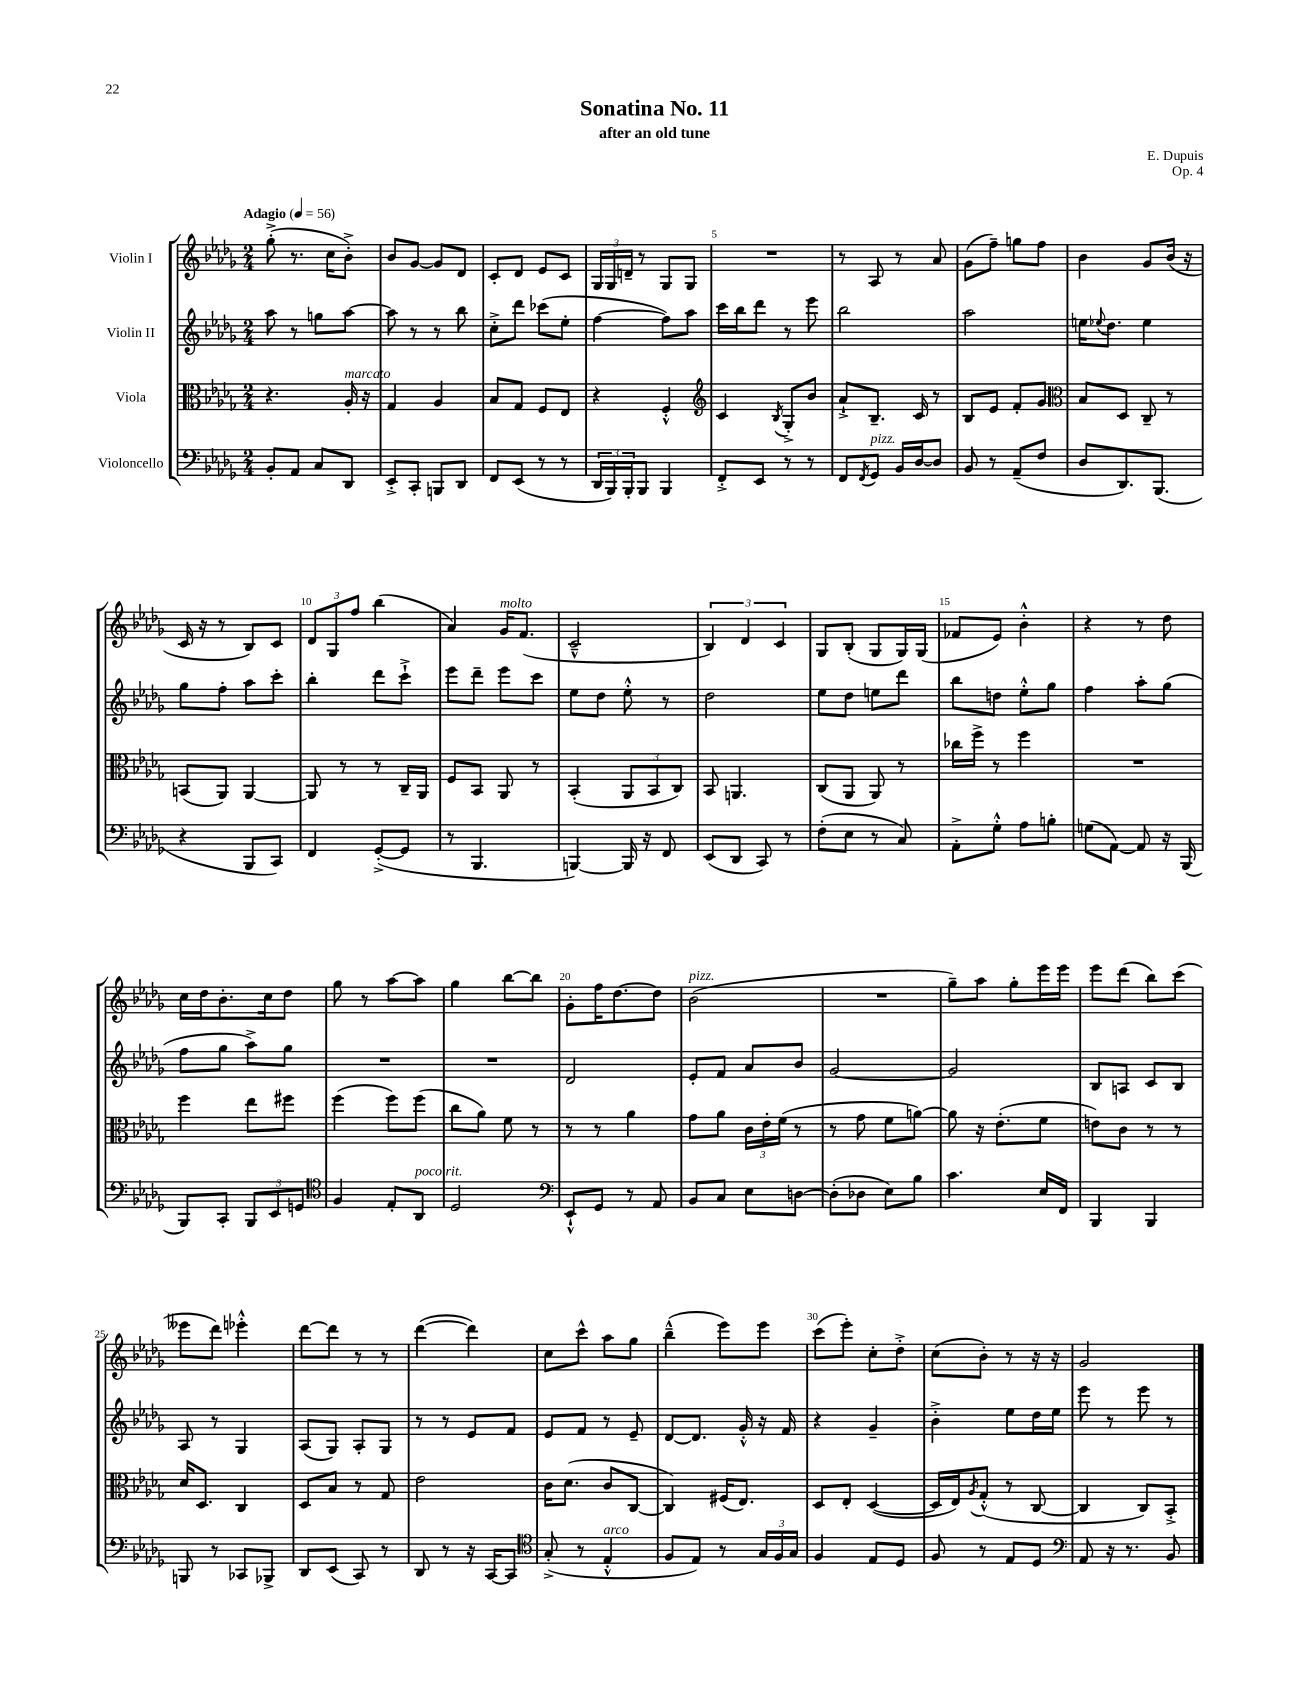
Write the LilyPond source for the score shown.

\header { title = "Sonatina No. 11" composer = "E. Dupuis" subtitle = "after an old tune" opus = "Op. 4" }
<<
\new StaffGroup <<
\new Staff = "s0" \with { instrumentName = "Violin I" } {
    \clef treble \key des \major \numericTimeSignature \time 2/4 \tempo "Adagio" 4 = 56
    ges''8-.->( r8. c''16 bes'8-.->) |
    bes'8 ges'8~ ges'8 des'8 |
    c'8-. des'8 ees'8 c'8 |
    \tuplet 3/2 { ges16 ges16 d'16-- } r8 ges8 ges8 |
    R2 |
    r8 aes8 r8 aes'8 |
    ges'8( f''8--) g''8 f''8 |
    bes'4 ges'8 bes'16( r16 |
    c'16 r16 r8 bes8) c'8 |
    \tuplet 3/2 { des'8 ges8 f''8 } bes''4( |
    aes'4) ges'16^\markup { \italic "molto" } f'8.( |
    c'2---^ |
    \tuplet 3/2 { bes4) des'4 c'4 } |
    ges8 bes8-.( ges8 ges16) ges16( |
    fes'8 ees'8) bes'4-.-^ |
    r4 r8 des''8 |
    c''16 des''16 bes'8.-. c''16 des''8 |
    ges''8 r8 aes''8~ aes''8 |
    ges''4 bes''8~ bes''8 |
    ges'8-. f''16 des''8.~ des''8 |
    bes'2^\markup { \italic "pizz." }( |
    R2 |
    ges''8--) aes''8 ges''8-. ees'''16 ees'''16 |
    ees'''8 des'''8( bes''8) c'''8( |
    eeses'''8 des'''8) ees'''4-.-^ |
    des'''8~ des'''8 r8 r8 |
    des'''4~( des'''4) |
    c''8 c'''8-^ aes''8 ges''8 |
    bes''4---^( ees'''8) ees'''8 |
    c'''8( ees'''8-.) c''8-. des''8-.-> |
    c''8( bes'8-.) r8 r16 r16 |
    ges'2 \bar "|." |
}
\new Staff = "s1" \with { instrumentName = "Violin II" } {
    \clef treble \key des \major \numericTimeSignature \time 2/4
    aes''8 r8 g''8 aes''8~ |
    aes''8 r8 r8 bes''8 |
    c''8-.-> des'''8 ces'''8( ees''8-. |
    f''4~ f''8) aes''8 |
    c'''16 bes''16 des'''8 r8 ees'''8 |
    bes''2 |
    aes''2 |
    e''16 \appoggiatura { ees''8 } des''8. ees''4 |
    ges''8 f''8-. aes''8 c'''8-. |
    bes''4-. des'''8 c'''8-!-> |
    ees'''8 des'''8-- ees'''8 c'''8 |
    ees''8 des''8 ees''8-.-^ r8 |
    des''2 |
    ees''8 des''8 e''8 des'''8 |
    bes''8 d''8 ees''8-.-^ ges''8 |
    f''4 aes''8-. ges''8( |
    f''8 ges''8 aes''8->) ges''8 |
    R2 |
    R2 |
    des'2 |
    ees'8-. f'8 aes'8 bes'8 |
    ges'2~ |
    ges'2 |
    bes8 a8 c'8 bes8 |
    aes8 r8 ges4 |
    aes8( ges8) aes8-. ges8 |
    r8 r8 ees'8 f'8 |
    ees'8 f'8 r8 ees'8-- |
    des'8~ des'8. ges'16-.-^ r16 f'16 |
    r4 ges'4-- |
    bes'4-.-> ees''8 des''16 ees''16 |
    ees'''8 r8 ees'''8 r8 \bar "|." |
}
\new Staff = "s2" \with { instrumentName = "Viola" } {
    \clef alto \key des \major \numericTimeSignature \time 2/4
    r4. aes16-.^\markup { \italic "marcato" } r16 |
    ges4 aes4 |
    bes8 ges8 f8 ees8 |
    r4 f4-.-^ |
    \clef treble c'4 \acciaccatura { bes8 } ges8-.-> bes'8 |
    aes'8-!-> bes8.-- c'16 r8 |
    bes8 ees'8 f'8-. ges'8 |
    \clef alto bes8 des8 c8-- r8 |
    b,8( aes,8) aes,4~ |
    aes,8 r8 r8 c16-- aes,16 |
    f8 bes,8 aes,8 r8 |
    bes,4-.( \tuplet 3/2 { aes,8 bes,8 c8) } |
    bes,8 a,4. |
    c8( aes,8 aes,8) r8 |
    ces''16 f''16-> r8 f''4 |
    R2 |
    f''4 ees''8 fis''8 |
    f''4( f''8) f''8( |
    c''8 aes'8) f'8 r8 |
    r8 r8 aes'4 |
    ges'8 aes'8 \tuplet 3/2 { c'16 ees'16-. f'16( } r8 |
    r8 ges'8 f'8 a'8~) |
    a'8 r16 ees'8.-.( f'8 |
    e'8) c'8 r8 r8 |
    des'16 des8. c4 |
    des8 bes8 r8 ges8 |
    ees'2 |
    c'16 des'8.( c'8 c8~ |
    c4) fis16( ees8.) |
    des8 ees8-. des4~( |
    des16 ees16) \acciaccatura { aes8 } ges8-.-^( r8 c8~ |
    c4 c8) bes,8-.-> \bar "|." |
}
\new Staff = "s3" \with { instrumentName = "Violoncello" } {
    \clef bass \key des \major \numericTimeSignature \time 2/4
    bes,8-. aes,8 c8 des,8 |
    ees,8-.-> c,8-. b,,8 des,8 |
    f,8 ees,8( r8 r8 |
    \tuplet 3/2 { des,16 bes,,16) bes,,16-. } bes,,8 bes,,4 |
    f,8-.-> ees,8 r8 r8 |
    f,8 \acciaccatura { f,8 } ges,8^\markup { \italic "pizz." } bes,16 des16~ des8 |
    bes,8 r8 aes,8--( f8 |
    des8 des,8.) bes,,8.( |
    r4 bes,,8 c,8) |
    f,4 ges,8~-.->( ges,8 |
    r8 bes,,4. |
    b,,4~) b,,16 r16 f,8 |
    ees,8( des,8 c,8) r8 |
    f8-.( ees8 r8 c8) |
    aes,8-.-> ges8-.-^ aes8 b8-. |
    g8( aes,8~) aes,8 r16 bes,,16( |
    bes,,8) c,8-. \tuplet 3/2 { bes,,8 ees,8 g,8 } |
    \clef tenor f4 ees8-. aes,8^\markup { \italic "poco rit." } |
    des2 |
    \clef bass ees,8-!-^ ges,8 r8 aes,8 |
    bes,8 c8 ees8 d8~ |
    d8-.( des8 ees8) bes8 |
    c'4. ees16 f,16 |
    bes,,4 bes,,4 |
    b,,8 r8 ces,8 bes,,8-> |
    des,8 ees,8( c,8) r8 |
    des,8 r8 r16 c,16~ c,8 |
    \clef tenor ges8-.->( r8 ees4-.-^^\markup { \italic "arco" } |
    f8 ees8) r8 \tuplet 3/2 { ges16 f16 ges16 } |
    f4 ees8 des8 |
    f8 r8 ees8 des8 |
    \clef bass aes,8 r16 r8. bes,8 \bar "|." |
}
>>
>>
\layout { \context { \Score \override BarNumber.break-visibility = ##(#f #t #t) barNumberVisibility = #(every-nth-bar-number-visible 5) } }
